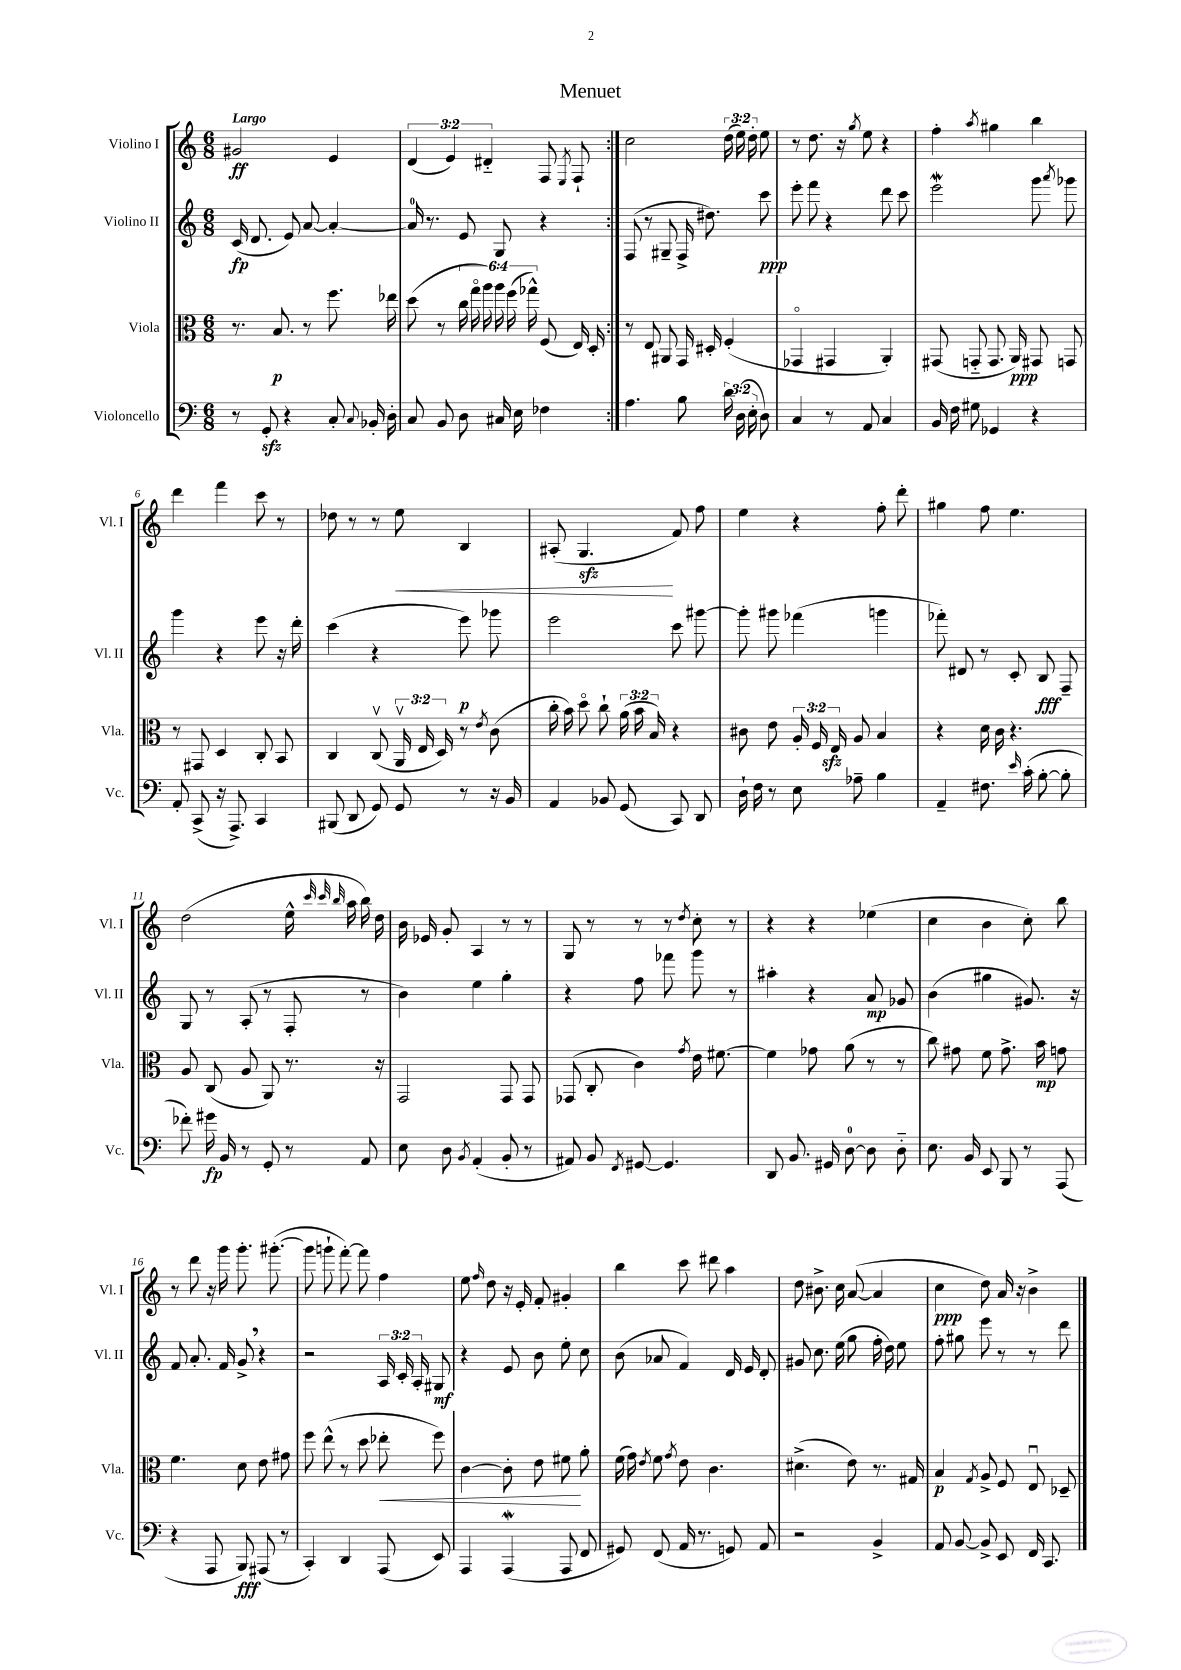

**kern	**kern	**kern	**kern
*staff4	*staff3	*staff2	*staff1
*clefF4	*clefC3	*clefG2	*clefG2
*k[]	*k[]	*k[]	*k[]
*M6/8	*M6/8	*M6/8	*M6/8
8r	8.r	(16c/	2g#/
.	.	8.d/	.
8GG'/	.	.	.
.	8.B/	.	.
4r	.	8e/)	.
.	8r	[8a/	.
8C'/	8.ff\	4a'/_	4e/
8qqC/	.	.	.
16BB-'/	.	.	.
16D'\	16ee-\	.	.
=	=	=	=
8C/	(8dd\	16a/]	(6d/
.	.	8.r	.
8BB/	8r	.	.
.	.	.	6e/)
8D\	24cc\	8e/	.
.	24ggo\	.	.
.	24aa\)	.	6d#'~/
16C#/	24aa\	8G/	.
.	(24ff\	.	.
16E\	.	.	.
.	24gg-^^\)	.	.
4F-\	(8F/	4r	8F/
.	.	.	8qE/
.	16E/)	.	8F`/
.	16D'/	.	.
=:|!	=:|!	=:|!	=:|!
4.A\	8r	(8F/	2cc\
.	8E/	8r	.
.	8AA#/	8G#~/	.
8B\	16GG/	16F^/	.
.	16D#'/	8.dd#\)	.
24d\	(4F'/	.	(24dd\
(24D\	.	.	24ee\)
24E'\	.	.	24dd'\
8D\)	.	8ccc\	8ee\
=	=	=	=
4C/	4GG-o/	8eee'\	8r
.	.	8fff\	8.dd\
8r	4GG#/	4r	.
.	.	.	16r
.	.	.	8qgg/
8AA/	.	.	8ee\
4C/	4AA'/)	8ddd\	4r
.	.	8ccc\	.
=	=	=	=
16BB/	(8GG#/	2eee\	4ff'\
16F\	.	.	.
8G#\	8GG'~/	.	.
.	.	.	8qaa/
4GG-/	8.GG/	.	4gg#\
.	16AA/)	.	.
4r	8GG#/	8ggg\	4bb\
.	.	8qaaa/	.
.	8GG/	8ggg-\	.
=	=	=	=
8AA'/	8r	4ggg\	4ddd\
(8CC^/	8GG#/	.	.
16r	4D/	4r	4fff\
8.AAA^/)	.	.	.
4CC/	8C'/	8eee\	8ccc\
.	8BB/	16r	8r
.	.	16ddd'\	.
=	=	=	=
(8BBB#/	4C/	(4ccc\	8dd-\
8DD/	.	.	8r
8GG/)	(8Cv/	4r	8r
8GG/	24AAv/	.	8ee\
.	24E/	.	.
.	24D/)	.	.
8r	8r	8eee\)	4B/
.	8qe/	.	.
16r	(8c\	8ggg-\	.
16BB/	.	.	.
=	=	=	=
4AA/	16cc'\	2eee\	(8A#'/
.	16b\)	.	.
.	8ddo\	.	4.G/
8BB-/	8cc`\	.	.
(8GG/	(24a\	.	.
.	24b\	.	.
.	24B/)	.	.
8CC/)	4r	8ccc\	8f/)
8DD/	.	[8ggg#\	8ff\
=	=	=	=
16D`\	8c#\	8ggg#'\]	4ee\
16F\	.	.	.
8r	8e\	8ggg#\	.
8E\	24A'/	(4fff-\	4r
.	24F/	.	.
.	24E/	.	.
8A-~\	8A/	.	.
4B\	4B/	4ggg\	8ff'\
.	.	.	8ddd'\
=	=	=	=
4AA~/	4r	8fff-'\)	4gg#\
.	.	8d#/	.
8.F#\	16d\	8r	8ff\
.	16c\	.	.
.	4.r	8c'/	4.ee\
16qqe/	.	.	.
(16c'\	.	.	.
[8B'\	.	8B/	.
8B'\]	.	8F~/	.
=	=	=	=
8f-'\)	8A/	8G/	(2dd\
16g#\	(8C/	8r	.
16BB/	.	.	.
8r	8A/	(8A'/	.
8GG'/	8AA/)	8r	.
8r	8.r	8F'/	16ee^^\
.	.	.	32qqccc/
.	.	.	32qqccc/
.	.	.	32qqbb/
.	.	.	16aa\
8AA/	.	8r	16bb\)
.	16r	.	16dd\
=	=	=	=
8E\	2GG/	4b\)	16b\
.	.	.	16e-/
8D\	.	.	8g'/
8qBB/	.	.	.
(4AA'/	.	4ee\	4A/
8BB'/	8GG/	4gg'\	8r
8r	8GG/	.	8r
=	=	=	=
8AA#/)	(8GG-/	4r	8G/
8BB/	8C'/	.	8r
8qFF/	.	.	.
[8GG#/	4c\)	8ff\	8r
4.GG#/]	.	8fff-\	8r
.	8qg/	.	8qdd/
.	16e\	8ggg\	8cc'\
.	[8.f#\	.	.
.	.	8r	8r
=	=	=	=
8DD/	4f#\]	4aa#'\	4r
8.BB/	.	.	.
.	8g-\	4r	4r
16GG#/	.	.	.
[8D\	(8a\	.	.
8D\]	8r	8a/	(4ee-\
8D'~\	8r	8g-/	.
=	=	=	=
8.E\	8cc\)	(4b\	4cc\
.	8g#\	.	.
16BB/	.	.	.
8EE/	8f\	4gg#\	4b\
8BBB/	8.g#^\	.	.
8r	.	8.g#/)	8cc'\)
.	16b\	.	.
(8AAA/	8g\	.	8bb\
.	.	16r	.
=	=	=	=
4r	4.f\	8f/	8r
.	.	8.a'/	8ddd\
8AAA/	.	.	16r
.	.	16f/	16ggg\
8BBB/)	8d\	8g^/	8.ggg'\
(8AAA#/	8e\	4r	.
.	.	.	([8.ggg#'\
8r	8g#\	.	.
=	=	=	=
4CC'/)	8ff\	2r	8ggg#\]
.	(8ee^^\	.	8ggg`\
4DD/	8r	.	[8fff'\)
.	8dd\	.	8fff\]
(8AAA/	8ee-'\	24A/	4ff\
.	.	24c'/	.
.	.	24A'/	.
8EE/)	8ff\)	8G#/	.
=	=	=	=
4AAA/	[4c\	4r	8ee\
.	.	.	16qqff/
.	.	.	8dd\
(4AAA/	8c'\]	8e/	16r
.	.	.	16e'/
.	8e\	8b\	8f'/
8AAA/	8f#\	8ee'\	4g#'/
8FF/	8a'\	8cc\	.
=	=	=	=
8GG#/)	(16f\	(8b\	4bb\
.	16g\)	.	.
.	8qe/	.	.
(8FF/	8f\	8a-/	.
.	8qg/	.	.
16AA/	8e\	4f/)	8ccc\
8.r	.	.	.
.	4.c\	.	8ddd#\
8GG/)	.	16d/	4aa\
.	.	16e/	.
8AA/	.	8d'/	.
=	=	=	=
2r	(4.d#^\	8g#/	8dd\
.	.	8.cc\	8.b#^\
.	.	(16ee\	16cc\
.	8e\)	8gg\	([8a/
4BB^/	8.r	16ff'\	4a/]
.	.	16dd\)	.
.	.	8ee\	.
.	16G#/	.	.
=	=	=	=
8AA/	4B/	8ff'\	4cc\
[8BB/	.	8gg#\	.
.	8qG/	.	.
8BB^/]	8A^/	8eee\	8dd\)
8EE/	8F/	8r	16a/
.	.	.	16r
16FF/	8Eu/	8r	4b^\
8.CC/	.	.	.
.	8D-~/	8ddd\	.
==	==	==	==
*-	*-	*-	*-
